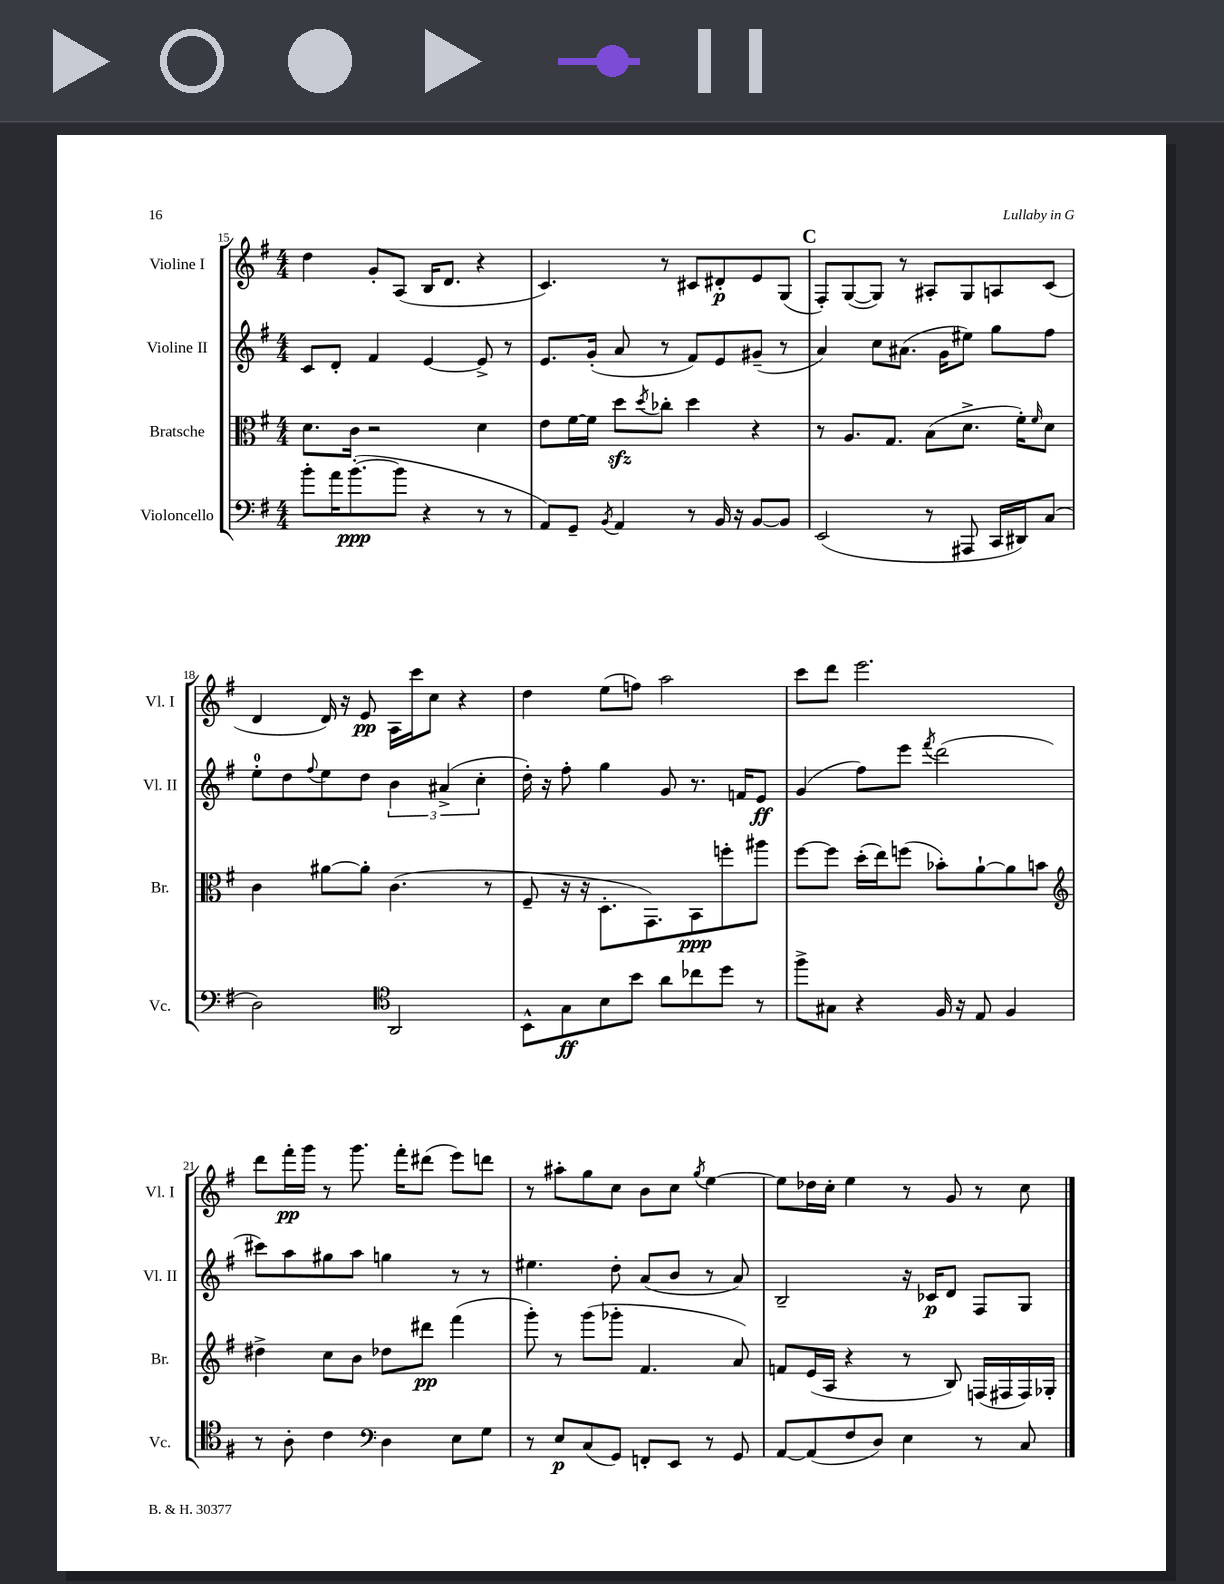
<<
\new StaffGroup <<
\new Staff = "s0" \with { instrumentName = "Violine I" shortInstrumentName = "Vl. I" } {
    \clef treble \key g \major \numericTimeSignature \time 4/4
    d''4 g'8-. a8( b16 d'8. r4 |
    c'4.) r8 cis'8 dis'8-.\p e'8 g8( |
    \mark \markup { \bold "C" } fis8-.) g8~( g8) r8 ais8-. g8 a8 c'8( |
    d'4 d'16) r16 e'8\pp a16 c'''16 c''8 r4 |
    d''4 e''8( f''8) a''2 |
    c'''8 d'''8 e'''2. |
    d'''8 fis'''16-.\pp g'''16 r8 g'''8. fis'''16-. dis'''8( e'''8) d'''8 |
    r8 ais''8-. g''8 c''8 b'8 c''8 \acciaccatura { g''8 } e''4~ |
    e''8 des''16 c''16-. e''4 r8 g'8 r8 c''8 \bar "|." |
}
\new Staff = "s1" \with { instrumentName = "Violine II" shortInstrumentName = "Vl. II" } {
    \clef treble \key g \major \numericTimeSignature \time 4/4
    c'8 d'8-. fis'4 e'4~ e'8-> r8 |
    e'8. g'16-.( a'8 r8 fis'8) e'8 gis'8--( r8 |
    \mark \markup { \bold "C" } a'4) c''8 ais'8.( g'16 eis''8) g''8 fis''8 |
    e''8-0-. d''8 \appoggiatura { fis''8 } e''8 d''8 \tuplet 3/2 { b'4 ais'4->( c''4-. } |
    d''16-.) r16 fis''8-. g''4 g'8 r8. f'16 e'8\ff |
    g'4( fis''8) e'''8 \acciaccatura { fis'''8 } d'''2( |
    cis'''8) a''8 gis''8 a''8 g''4 r8 r8 |
    eis''4. d''8-. a'8( b'8 r8 a'8) |
    b2-- r16 ces'16\p d'8 fis8 g8 \bar "|." |
}
\new Staff = "s2" \with { instrumentName = "Bratsche" shortInstrumentName = "Br." } {
    \clef alto \key g \major \numericTimeSignature \time 4/4
    d'8. c'16 r2 d'4 |
    e'8 fis'16~ fis'16 d''8\sfz \acciaccatura { d''8 } ces''8-. d''4 r4 |
    \mark \markup { \bold "C" } r8 a8. g8. b8( d'8.-> fis'16-.) \grace { fis'16 } d'8 |
    c'4 ais'8~ ais'8-. c'4.( r8 |
    fis8-- r16 r16 d8.-. g,8.) b,8\ppp f''8-. ais''8 |
    fis''8~ fis''8 d''16-.( e''16) f''8( bes'8-.) a'8~-! a'8 b'8 |
    \clef treble dis''4-> c''8 b'8 des''8 dis'''8\pp fis'''4( |
    g'''8-.) r8 g'''8( ges'''8-. fis'4. a'8) |
    f'8 e'16( a16 r4 r8 b8) f16( fis16 fis16) ges16-. \bar "|." |
}
\new Staff = "s3" \with { instrumentName = "Violoncello" shortInstrumentName = "Vc." } {
    \clef bass \key g \major \numericTimeSignature \time 4/4
    b'8-. a'16 b'8.~-.\ppp( b'8 r4 r8 r8 |
    a,8) g,8-- \acciaccatura { b,8 } a,4 r8 b,16 r16 b,8~ b,8 |
    \mark \markup { \bold "C" } e,2( r8 ais,,8 c,16 dis,16) c8( |
    d2) \clef tenor a,2 |
    b,8-^ g8\ff b8 b'8 a'8 ces''8 d''8 r8 |
    fis''8-> gis8 r4 fis16 r16 e8 fis4 |
    r8 a8-. c'4 \clef bass d4 e8 g8 |
    r8 e8\p c8( g,8) f,8-. e,8 r8 g,8 |
    a,8~ a,8( fis8 d8) e4 r8 c8 \bar "|." |
}
>>
>>
\layout { \context { \Score currentBarNumber = #15 } }
